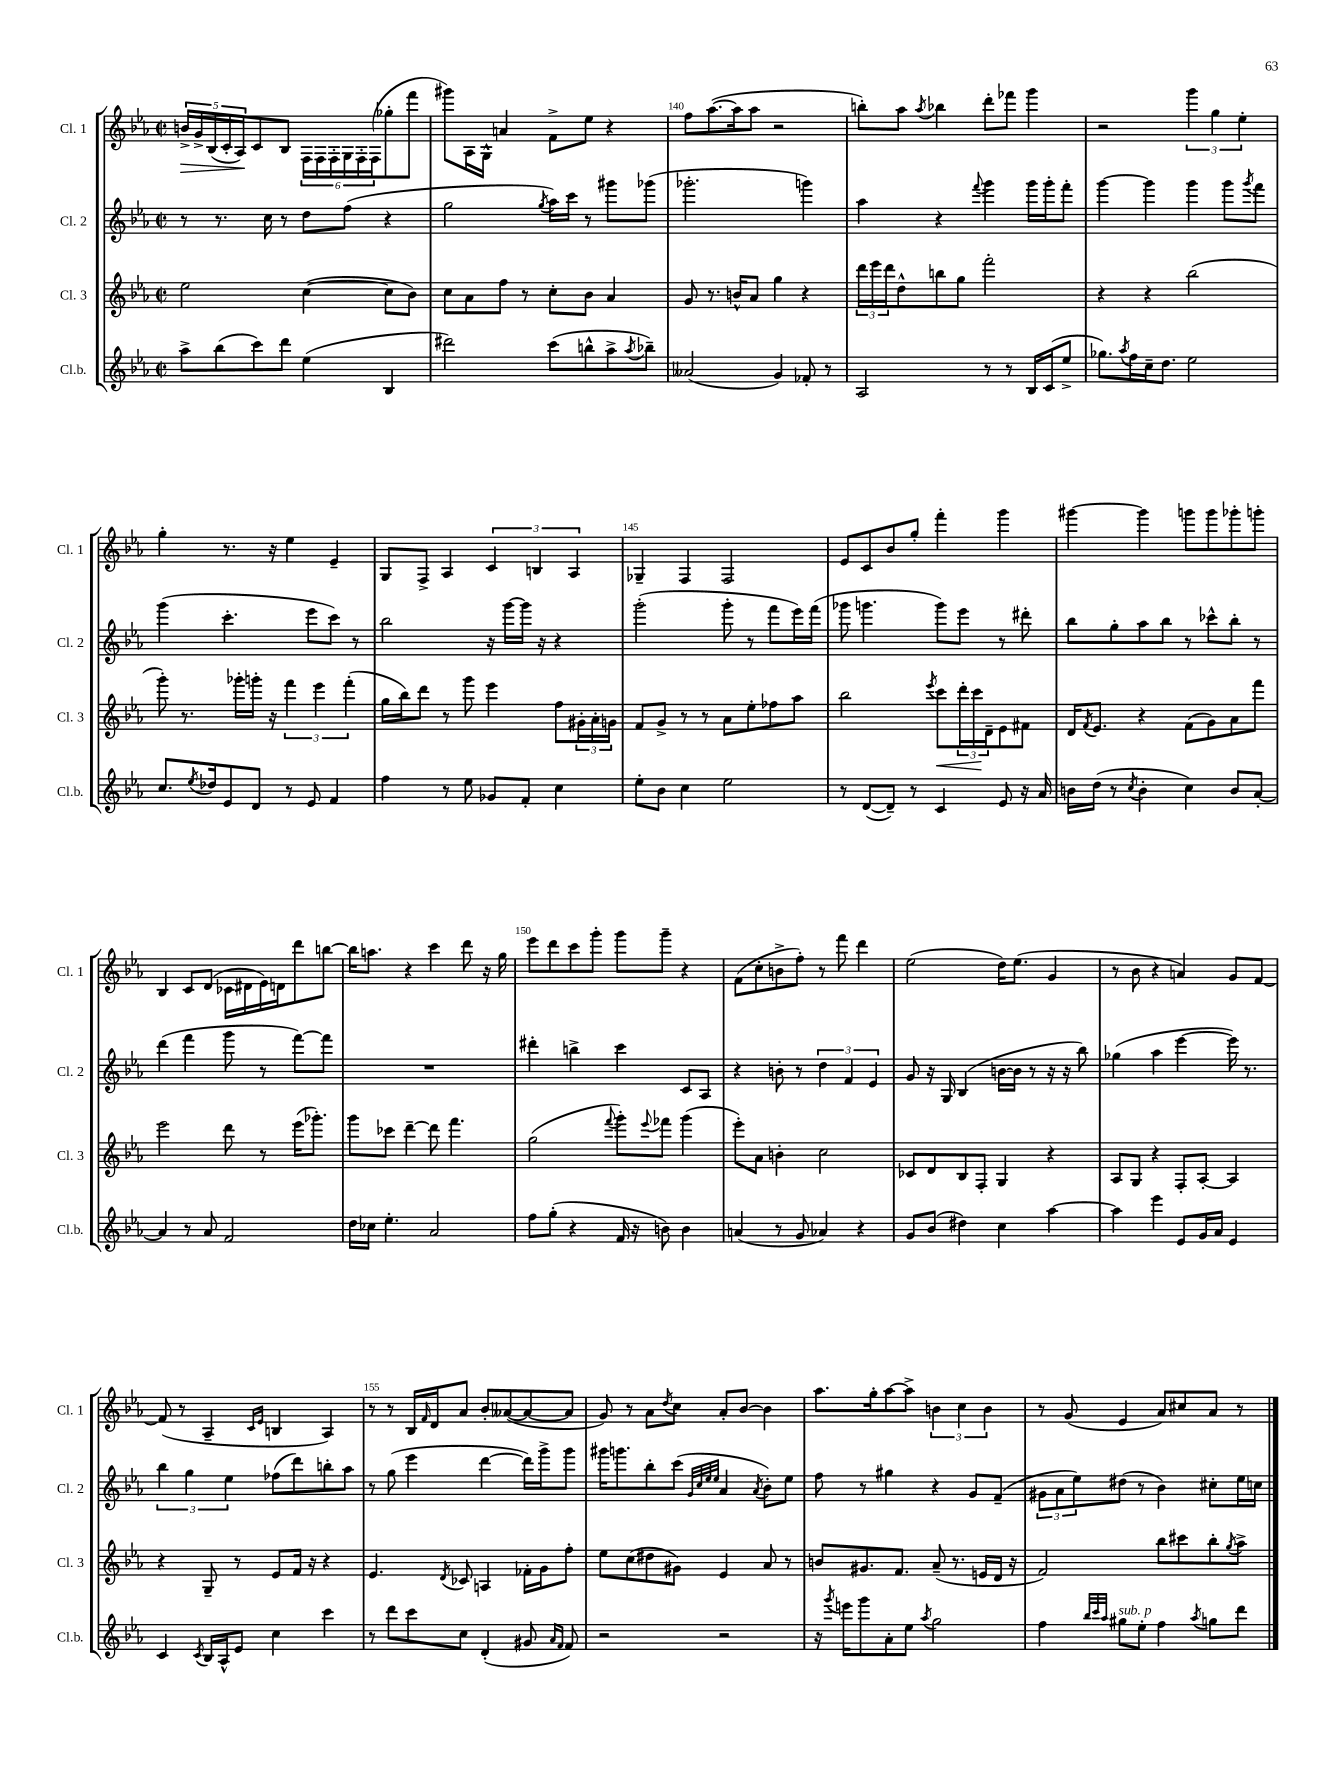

**kern	**kern	**kern	**kern
*staff4	*staff3	*staff2	*staff1
*clefG2	*clefG2	*clefG2	*clefG2
*k[b-e-a-]	*k[b-e-a-]	*k[b-e-a-]	*k[b-e-a-]
*M2/2	*M2/2	*M2/2	*M2/2
*met(c|)	*met(c|)	*met(c|)	*met(c|)
8aa-^	2ee-	8r	20b^
.	.	.	20g^
.	.	.	(20B-
(8bb-	.	8.r	.
.	.	.	20c'
.	.	.	20A-)
8ccc)	.	.	8c
.	.	16cc	.
8ddd	.	8r	8B-
(4ee-	([4cc	8dd	24F
.	.	.	24F
.	.	.	24F'
.	.	(8ff	24G
.	.	.	24F'
.	.	.	(24F
4B-	8cc]	4r	8gg-'
.	8b-)	.	8fff
=	=	=	=
2ddd#)	8cc	2gg	8ggg#)
.	8a-	.	16A-
.	.	.	16G^^
.	8ff	.	4a
.	8r	.	.
.	.	8qgg	.
(8ccc	8cc'	16aa-)	8f^
.	.	16ccc	.
8bb^^	8b-	8r	8ee-
8aa-^	4a-	8ggg#	4r
8qaa-	.	.	.
8bb-~)	.	(8ggg-	.
=	=	=	=
(2a--	8g	2.ggg-'	8ff
.	8.r	.	([8.aa-
.	16b^^	.	16aa-]
.	8a-	.	8aa-
4g)	4gg	.	2r
8f-'	4r	4ggg)	.
8r	.	.	.
=	=	=	=
2A-	24ddd	4aa-	8bb')
.	24eee-	.	.
.	24ddd	.	.
.	8dd^^	.	8aa-
.	.	.	8qaa-
.	8bb	4r	4bb-
.	8gg	.	.
.	.	8qqfff	.
8r	2fff'	4ggg	8ddd'
8r	.	.	8fff-
16B-	.	16ggg	4ggg
(16c	.	16ggg'	.
8ee-^	.	8fff'	.
=	=	=	=
8.gg-)	4r	[4ggg	2r
8qaa-	.	.	.
16ff	.	.	.
16cc~	4r	4ggg]	.
8.dd	.	.	.
2ee-	(2bb-	4ggg	6ggg
.	.	.	6gg
.	.	8ggg	.
.	.	.	6ee-'
.	.	8qggg	.
.	.	8fff	.
=	=	=	=
8.cc	8ggg')	(4ggg	4gg'
.	8.r	.	.
8qee-	.	.	.
16dd-	.	.	.
8e-	.	4.ccc'	8.r
.	16ggg-'	.	.
8d	16ggg'	.	.
.	16r	.	16r
8r	6fff	.	4ee-
8e-	.	8eee-	.
.	6eee-	.	.
4f	.	8ccc)	4e-~
.	(6fff'	.	.
.	.	8r	.
=	=	=	=
4ff	16gg	2bb-	8G
.	16bb-)	.	.
.	8ddd	.	8F^
8r	8r	.	4A-
8ee-	8ggg	.	.
8g-	4eee-	16r	6c
.	.	[16ggg	.
8f'	.	16ggg]	.
.	.	.	6B
.	.	16r	.
4cc	8ff	4r	.
.	.	.	6A-
.	24g#'	.	.
.	24a-'	.	.
.	24g	.	.
=	=	=	=
8ee-'	8f	(2ggg'	4G-~
8b-	8g^	.	.
4cc	8r	.	4F
.	8r	.	.
2ee-	8a-	8ggg'	2F
.	8ee-'	8r	.
.	8ff-	8fff	.
.	8aa-	16eee-)	.
.	.	(16fff	.
=	=	=	=
8r	2bb-	8ggg-	8e-
([8d	.	4.ggg	8c
8d~])	.	.	8b-
8r	.	.	8gg'
.	8qeee-	.	.
4c	8ccc	8ggg)	4fff'
.	24ddd'	8eee-	.
.	24ccc	.	.
.	24d~	.	.
8e-	8e-	8r	4ggg
16r	8f#	8ddd#'	.
16a-	.	.	.
=	=	=	=
16b	16d	8bb-	[4ggg#
.	8qf	.	.
(16dd	8.e-	.	.
8r	.	8gg'	.
8qcc	.	.	.
4b'	4r	8aa-	4ggg#]
.	.	8bb-	.
4cc)	(8f	8r	8ggg
.	8g)	8ccc-^^	8ggg
8b	8a-	8bb-'	8ggg-'
[8a-'	8fff	8r	8ggg'
=	=	=	=
4a-]	2eee-	(4ddd	4B-
8r	.	4fff	8c
8a-	.	.	(8d
2f	8ddd	8ggg	16c-
.	.	.	16d#
.	8r	8r	16e-)
.	.	.	16d
.	(16eee-	[8fff)	8ddd
.	8.ggg-')	.	.
.	.	8fff]	[8bb
=	=	=	=
16dd	8ggg	1r	16bb]
16cc-	.	.	8.aa
4.ee-'	8ccc-	.	.
.	[4ddd~	.	4r
2a-	8ddd]	.	4ccc
.	4.fff	.	.
.	.	.	8ddd
.	.	.	16r
.	.	.	16gg
=	=	=	=
8ff	(2gg	4ddd#'	8eee-
(8gg'	.	.	8ddd
4r	.	4bb^	8ccc
.	.	.	8ggg'
.	8qqfff	.	.
16f	8ggg')	4ccc	8ggg
16r	.	.	.
.	8qqeee-	.	.
8b)	8fff-	.	8ggg~
4b	(4ggg	8c	4r
.	.	8A-	.
=	=	=	=
(4a	8eee-')	4r	(8f
.	8a-	.	8cc'
8r	4b'	8b'	8b^
8g	.	8r	8ff')
4a-)	2cc	6dd	8r
.	.	.	8fff
.	.	6f	.
4r	.	.	4ddd
.	.	6e-	.
=	=	=	=
8g	8c-	8g	(2ee-
(8b-	8d	16r	.
.	.	16G	.
4dd#)	8B-	(4B-	.
.	8F'	.	.
4cc	4G	[16b	16dd)
.	.	16b]	(8.ee-
.	.	8r	.
[4aa-	4r	16r	4g
.	.	16r	.
.	.	8bb-)	.
=	=	=	=
4aa-]	8A-	(4gg-	8r
.	8G	.	8b-
4eee-	4r	4aa-	4r
8e-	8F'	[4eee-	4a)
16g	[8A-'	.	.
16a-	.	.	.
4e-	4A-]	16eee-])	8g
.	.	8.r	.
.	.	.	[8f
=	=	=	=
4c	4r	6bb-	(8f]
.	.	.	8r
.	.	6gg	.
8qc	.	.	.
16B-	8G~	.	4A-~
16A-^^	.	.	.
.	.	6ee-	.
8e-	8r	.	.
.	.	.	16qqc
.	.	.	16qqe-
4cc	8e-	(8ff-	4B
.	16f	8ddd)	.
.	16r	.	.
4ccc	4r	8bb'	4A-)
.	.	8aa-	.
=	=	=	=
8r	4.e-	8r	8r
8ddd	.	(8gg	8r
8ccc	.	4eee-	16B-
.	.	.	16qqf
.	.	.	16d
.	8qd	.	.
8cc	8c-	.	8a-
(4d'	4A	[4ddd	8b-'
.	.	.	([8a--
8g#	16f-'	16ddd])	8a--_
.	16g	16ggg^	.
16qqa-	.	.	.
16qqf	.	.	.
8f)	8ff'	8ggg	8a--]
=	=	=	=
2r	8ee-	16ggg#	8g)
.	.	8.ggg	.
.	(8cc	.	8r
.	8dd#	8bb-'	8a-
.	.	.	8qdd
.	8g#)	(8ccc	8cc
.	.	32qqg	.
.	.	32qqcc	.
.	.	32qqee-	.
.	.	32qqee-	.
2r	4e-	4a-	8a-'
.	.	.	[8b-
.	.	8qa-	.
.	8a-	8b-')	4b-]
.	8r	8ee-	.
=	=	=	=
16r	8b	8ff	8.aa-
8qggg	.	.	.
16eee	.	.	.
8ggg	8.g#	8r	.
.	.	.	16gg'
8a-'	.	4gg#	[8aa-
.	8.f	.	.
8ee-	.	.	8aa-^]
8qaa-	.	.	.
2gg	(8a-~	4r	6b
.	8.r	.	.
.	.	.	6cc
.	.	8g	.
.	16e	.	.
.	.	.	6b
.	16d	(8f~	.
.	16r	.	.
=	=	=	=
4ff	2f)	12g#	8r
.	.	12a-	.
.	.	.	(8g
.	.	12ee-)	.
32qqbb-	.	.	.
32qqccc	.	.	.
32qqaa-	.	.	.
8gg#	.	(8dd#	4e-
8ee-'	.	8r	.
4ff	8bb-	4b-)	8a-)
.	8ccc#	.	8cc#
8qaa-	.	.	.
8gg	8bb-'	8cc#'	8a-
.	8qgg	.	.
8ddd	8aa-^	16ee-	8r
.	.	16cc	.
==	==	==	==
*-	*-	*-	*-
